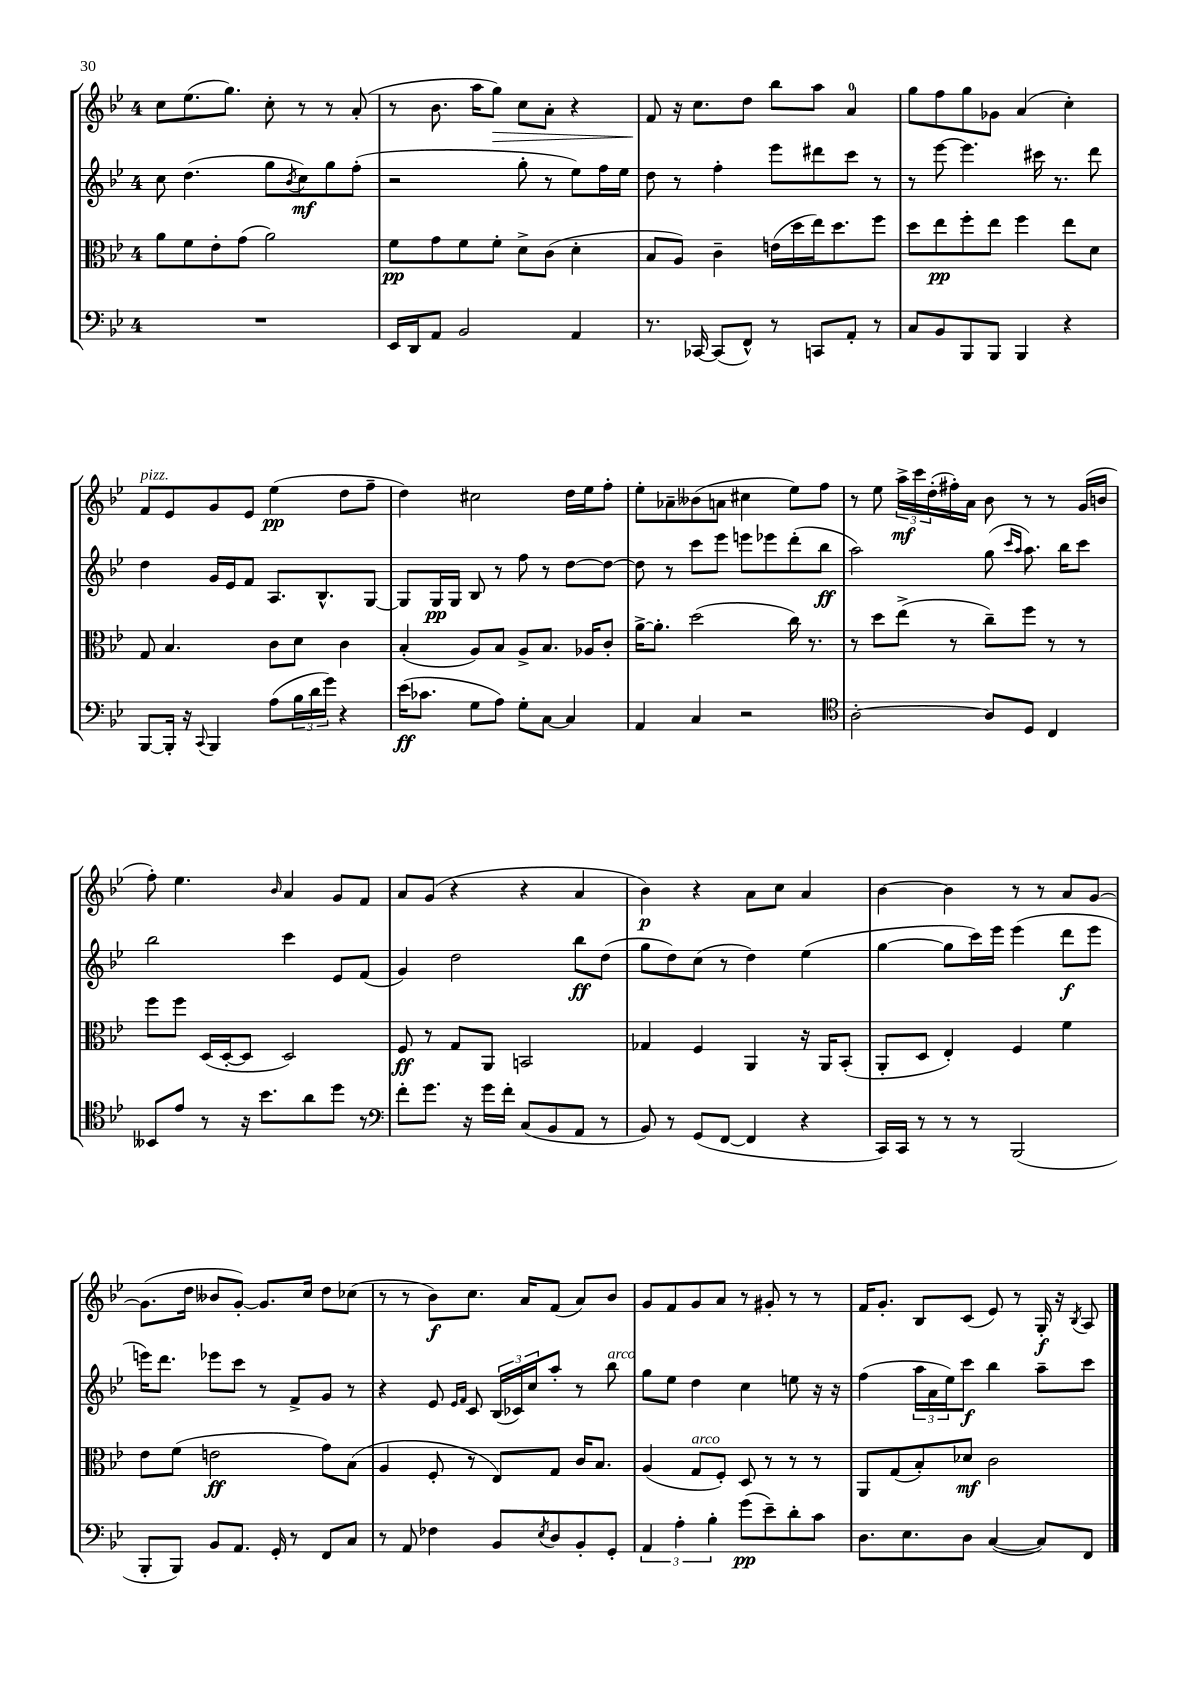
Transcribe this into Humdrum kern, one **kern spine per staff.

**kern	**kern	**kern	**kern
*staff4	*staff3	*staff2	*staff1
*clefF4	*clefC3	*clefG2	*clefG2
*k[b-e-]	*k[b-e-]	*k[b-e-]	*k[b-e-]
*M4/4	*M4/4	*M4/4	*M4/4
1r	8a\L	8cc\	8cc\L
.	8f\	(4.dd\	(8.ee-\
.	8e-'\	.	.
.	.	.	8.gg\J)
.	(8g\J	.	.
.	2a\)	8gg\L	8cc'\
.	.	8qb-/	.
.	.	8cc\)	8r
.	.	8gg\	8r
.	.	(8ff'\J	(8a'/
=	=	=	=
16EE-/LL	8f\L	2r	8r
16DD/J	.	.	.
8AA/J	8g\	.	8.b-\
2BB-/	8f\	.	.
.	.	.	16aa\LK
.	8f'\J	.	8gg\J)
.	8d^\L	8gg'\	8cc\L
.	(8c\J	8r	8a'\J
4AA/	4d'\	8ee-\L)	4r
.	.	16ff\L	.
.	.	16ee-\JJ	.
=	=	=	=
8.r	8B-/L	8dd\	8f/
.	8A/J)	8r	16r
[16CC-/	.	.	8.cc\L
(8CC-/]L	4c~\	4ff'\	.
8FF^^/J)	.	.	8dd\J
8r	(16e\LL	8eee-\L	8bb-\L
.	16dd\	.	.
8CC/L	16ee-\J)	8ddd#\	8aa\J
.	8.dd\	.	.
8AA'/J	.	8ccc\J	4a/
8r	8ff\J	8r	.
=	=	=	=
8C/L	8dd\L	8r	8gg\L
8BB-/	8ee-\	[8eee-\	8ff\
8BBB-/	8ff'\	4.eee-\]	8gg\
8BBB-/J	8ee-\J	.	8g-\J
4BBB-/	4ff\	.	(4a/
.	.	16ccc#\	.
.	.	8.r	.
4r	8ee-\L	.	4cc'\)
.	8d\J	8ddd\	.
=	=	=	=
[8BBB-/L	8G/	4dd\	8f/L
16BBB-'/]Jk	4.B-/	.	8e-/
16r	.	.	.
8qqCC/	.	.	.
4BBB-/	.	16g/LL	8g/
.	.	16e-/J	.
.	.	8f/J	8e-/J
(8A\L	8c\L	8.A/L	(4ee-\
24B-\L	8d\J	.	.
24d\	.	.	.
.	.	8.B-^^/	.
24g\JJ)	.	.	.
4r	4c\	.	8dd\L
.	.	[8G/J	8ff~\J
=	=	=	=
(16e-\LK	(4B-'/	8G/]L	4dd\)
8.c-\J	.	.	.
.	.	16G/L	.
.	.	16G/JJ	.
8G\L	8A/L)	8B-/	2cc#\
8A\J)	8B-/J	8r	.
8G'\L	8A^/L	8ff\	.
[8C\J	8.B-/J	8r	.
4C/]	.	[8dd\L	16dd\LL
.	16A-/LK	.	16ee-\J
.	8c'/J	8dd\_J	8ff'\J
=	=	=	=
4AA/	[16a^\LK	8dd\]	8ee-'\L
.	8.a'\]J	.	.
.	.	8r	8a-~\
4C/	(2dd\	8ccc\L	(8b--\
.	.	8eee-\J	8a\J
2r	.	8eee\L	4cc#\
.	.	8eee-\	.
.	16cc\)	(8ddd'\	8ee-\L)
.	8.r	.	.
.	.	8bb-\J	8ff\J
=	=	=	=
*clefC4	*	*	*
[2A'\	8r	2aa\)	8r
.	8dd\L	.	8ee-\
.	(8ee-^\J	.	24aa^\LL
.	.	.	24ccc\
.	.	.	(24dd'\
.	8r	.	16ff#'\)
.	.	.	16a\JJ
8A/]L	8cc~\L)	(8gg\	8b-\
.	.	16qqccc/LL	.
.	.	16qqaa/JJ	.
8D/J	8ff\J	8.aa\)	8r
4C/	8r	.	8r
.	.	16bb-\LK	.
.	8r	8ccc\J	(16g/LL
.	.	.	16b/JJ
=	=	=	=
8BB--/L	8ff\L	2bb-\	8ff'\)
8e-/J	8ff\J	.	4.ee-\
8r	(16D/LL	.	.
.	[16D'/J	.	.
16r	8D/]J	.	.
8.b-\L	.	.	.
.	.	.	16qqb-/
.	2D/)	4ccc\	4a/
8a\	.	.	.
8dd\J	.	8e-/L	8g/L
8r	.	(8f/J	8f/J
=	=	=	=
*clefF4	*	*	*
8f'\L	8F/	4g/)	8a/L
8.g\J	8r	.	(8g/J
.	8G/L	2dd\	4r
16r	.	.	.
16g\LL	8AA/J	.	.
16f'\JJ	.	.	.
(8C/L	2BB/	.	4r
8BB-/	.	.	.
8AA/J	.	8bb-\L	4a/
8r	.	(8dd\J	.
=	=	=	=
8BB-/)	4G-/	8gg\L	4b-\)
8r	.	8dd\)	.
(8GG/L	4F/	(8cc\J	4r
[8FF/J	.	8r	.
4FF/]	4AA/	4dd\)	8a\L
.	.	.	8cc\J
4r	16r	(4ee-\	4a/
.	16AA/LK	.	.
.	(8BB-'/J	.	.
=	=	=	=
16CC/LL)	8AA'/L	[4gg\	[4b-\
16CC/JJ	.	.	.
8r	8D/J	.	.
8r	4E-'/)	8gg\]L	4b-\]
8r	.	16ccc\L)	.
.	.	16eee-\JJ	.
(2BBB-/	4F/	(4eee-\	8r
.	.	.	8r
.	4f\	8ddd\L	8a/L
.	.	8eee-\J	[8g/J
=	=	=	=
8BBB-'/L	8e-\L	16eee\LK)	(8.g\]L
.	.	8.ddd\J	.
8BBB-/J)	(8f\J	.	.
.	.	.	16dd\Jk
8BB-/L	2e\	8eee-\L	8b--/L
8.AA/J	.	8ccc\J	[8g'/J)
.	.	8r	8.g/]L
16GG'/	.	.	.
8r	.	8f^/L	.
.	.	.	16cc/Jk
8FF/L	8g\L)	8g/J	8dd\L
8C/J	(8B-\J	8r	(8cc-\J
=	=	=	=
8r	4A/	4r	8r
8AA/	.	.	8r
4F-\	8F'/	8e-/	8b-\L)
.	.	16qqe-/LL	.
.	.	16qqf/JJ	.
.	8r	8c/	8.cc\J
8BB-/L	8E-/L)	(24B-/LL	.
.	.	24c-/)	.
.	.	.	16a/LK
.	.	24cc/J	.
8qE-/	.	.	.
8D/	8G/J	8aa'/J	(8f/J
8BB-'/	16c/LK	8r	8a/L)
.	8.B-/J	.	.
8GG'/J	.	8bb-\	8b-/J
=	=	=	=
6AA/	(4A/	8gg\L	8g/L
.	.	8ee-\J	8f/
6A'\	.	.	.
.	8G/L	4dd\	8g/
6B-'\	.	.	.
.	8F'/J)	.	8a/J
(8g\L	8D/	4cc\	8r
8e-~\)	8r	.	8g#'/
8d'\	8r	8ee\	8r
8c\J	8r	16r	8r
.	.	16r	.
=	=	=	=
8.D\L	8AA/L	(4ff\	16f/LK
.	.	.	8.g'/J
.	(8G/	.	.
8.E-\	.	.	.
.	8B-'/)	24aa\LL	8B-/L
.	.	24a\	.
.	.	24ee-\J)	.
8D\J	8d-/J	8ccc\J	(8c/J
([4C/	2c\	4bb-\	8e-/)
.	.	.	8r
8C/]L)	.	8aa~\L	16G'/
.	.	.	16r
.	.	.	8qB-/
8FF/J	.	8ccc\J	8A/
==	==	==	==
*-	*-	*-	*-
